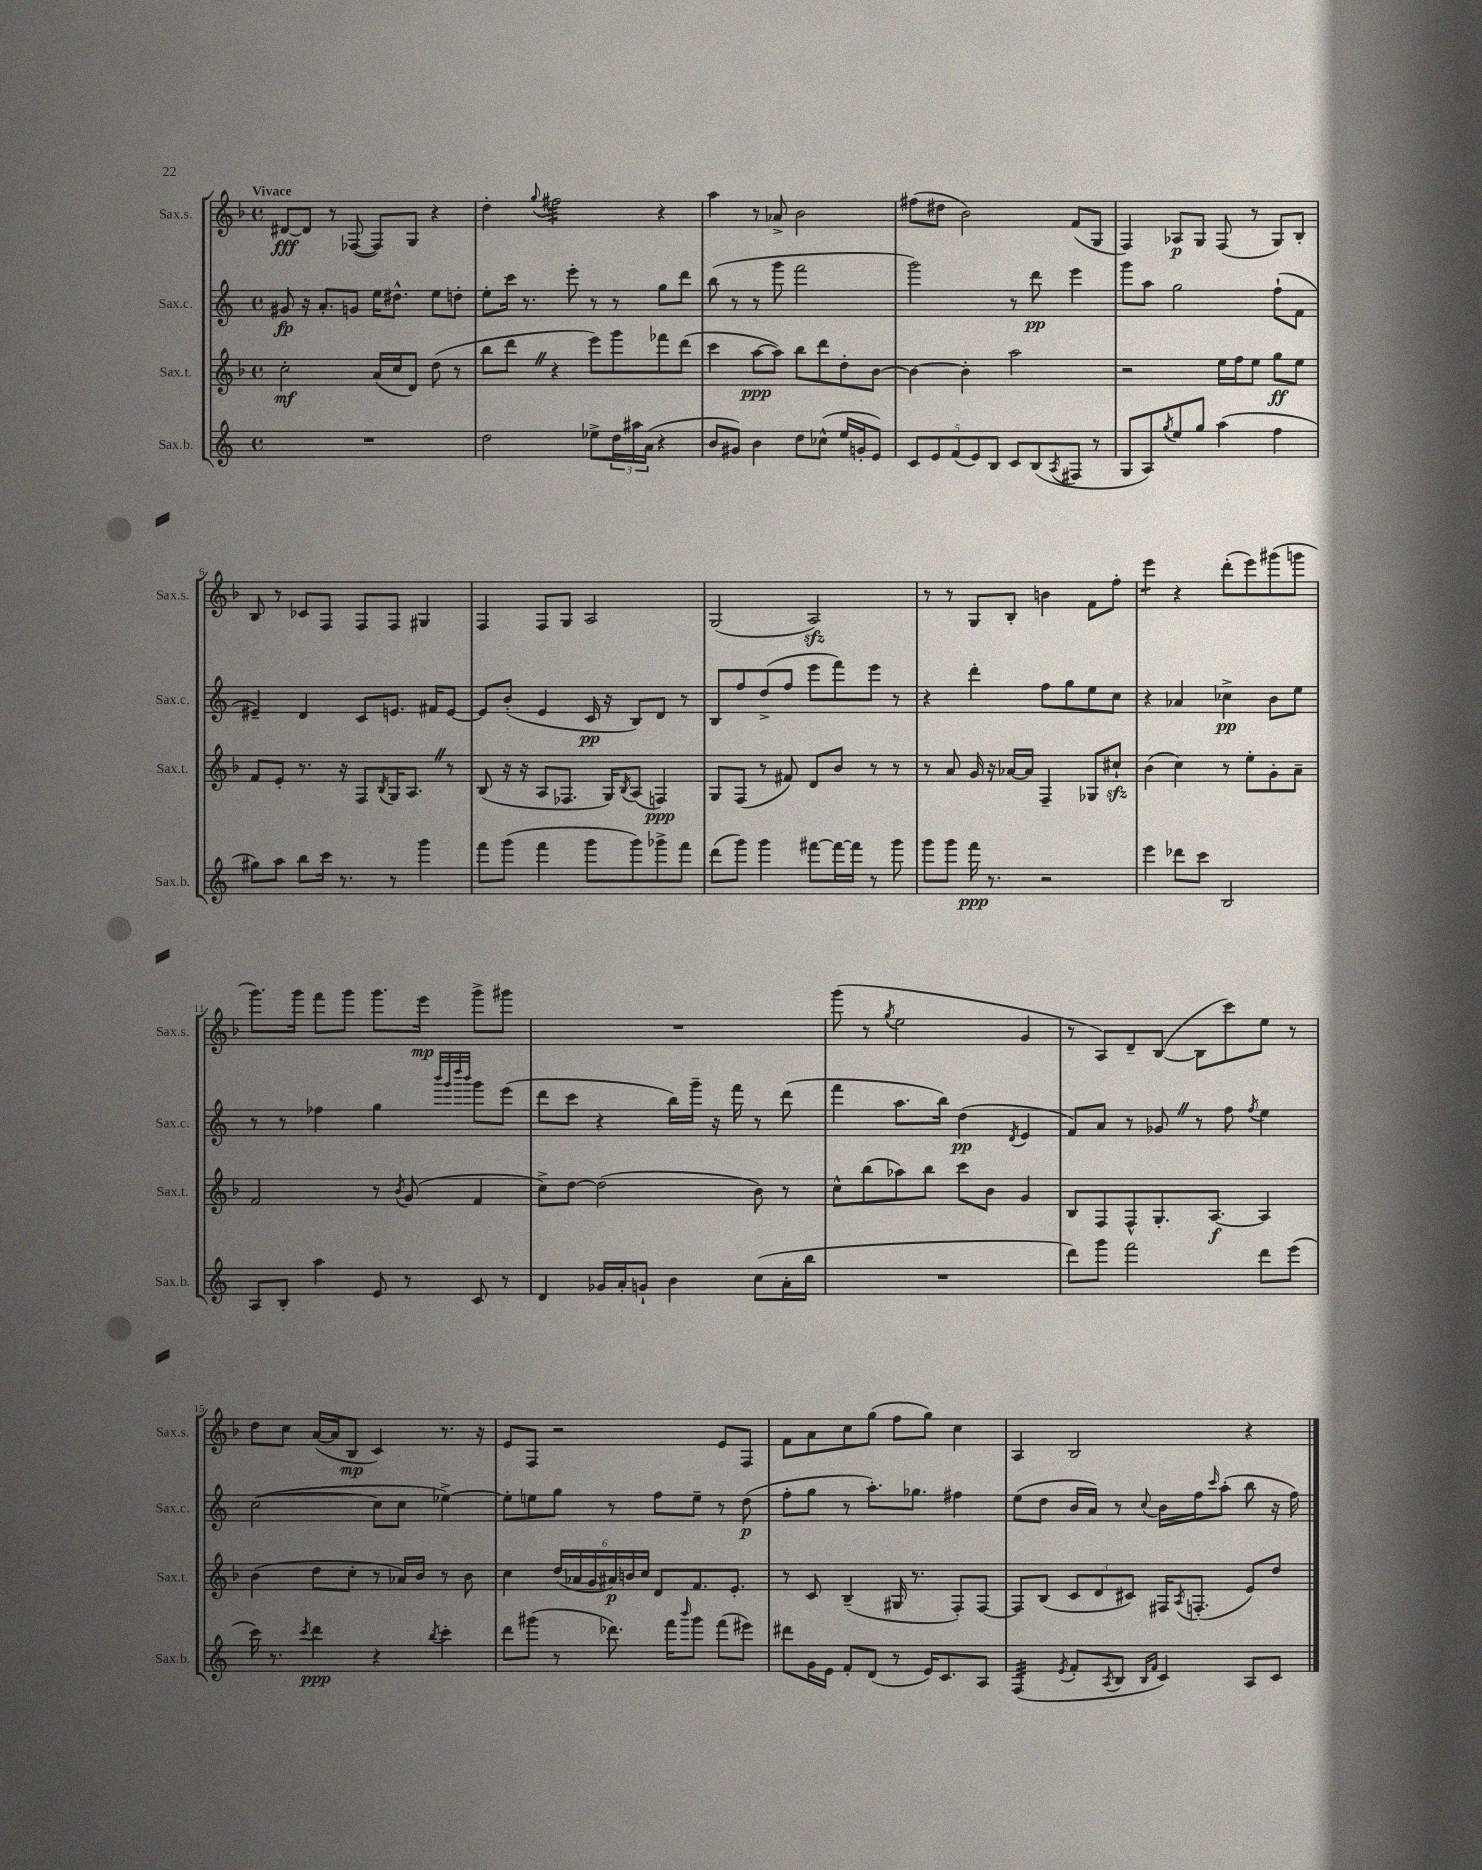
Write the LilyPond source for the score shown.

<<
\new StaffGroup <<
\new Staff = "s0" \with { instrumentName = "Sax.s." shortInstrumentName = "Sax.s." } {
    \clef treble \key f \major \defaultTimeSignature \time 4/4 \tempo "Vivace"
    dis'8~\fff dis'8 r8 fes8~( fes8) g8 r4 |
    d''4-. \appoggiatura { g''8 } fis''2:32 r4 |
    a''4 r8 aes'8-> bes'2 |
    fis''8( dis''8 bes'2) f'8( g8 |
    f4) aes8\p g8 f8( r8 g8) bes8-. |
    bes8 r8 ces'8 f8 f8 f8 gis4 |
    f4 f8 g8 a2 |
    g2( a2\sfz) |
    r8 r8 g8 bes8-. b'4 f'8 f''8-. |
    e'''4:8 r4 d'''8-.( e'''8) gis'''8( g'''8 |
    g'''8.) g'''16 f'''8 g'''8 g'''8. e'''16\mp g'''8-> gis'''8 |
    R1 |
    g'''8( r8 \acciaccatura { g''8 } e''2 g'4 |
    r8 a8) d'8-- bes8~( bes8 c'''8) e''8 r8 |
    d''8 c''8 a'16~( a'16 bes8\mp c'4) r8. r16 |
    e'8 f8 r2 e'8 f8 |
    f'8 a'8 c''8 g''8( f''8 g''8) c''4 |
    a4 bes2 r4 \bar "|." |
}
\new Staff = "s1" \with { instrumentName = "Sax.c." shortInstrumentName = "Sax.c." } {
    \clef treble \key c \major \defaultTimeSignature \time 4/4
    gis'8\fp r16 a'8.-. g'8 e''16 dis''8.-^ e''8 d''8-. |
    e''8-. c'''16 r8. e'''8-. r8 r8 g''8 d'''8 |
    b''8( r8 r8 g'''8 f'''2 |
    g'''2) r8 d'''8\pp e'''4 |
    g'''8 a''8 g''2 f''8-!( f'8 |
    eis'4--) d'4 c'8 e'8. fis'16 e'8~ |
    e'8 b'8-.( e'4 c'16\pp r16 b8) d'8 r8 |
    b8 f''8 d''8->( f''8 e'''8 f'''8) e'''8 r8 |
    r4 d'''4-. f''8 g''8 e''8 c''8 |
    r4 aes'4 ces''4->\pp b'8 e''8 |
    r8 r8 fes''4 g''4 \grace { b'''32 g'''32 d''''32 b'''32 } g'''8 e'''8( |
    d'''8 c'''8 r4 b''16) g'''16-- r16 f'''16 r8 d'''8( |
    f'''4 a''8. b''16) d''4\pp( \acciaccatura { d'8 } e'4 |
    f'8) a'8 r8 ges'8 \once \override BreathingSign.text = \markup { \musicglyph "scripts.caesura.straight" } \breathe r8 f''8 \acciaccatura { f''8 } e''4 |
    c''2~( c''8 c''8 ees''4~->) |
    ees''8-. e''8 g''8 r8 f''8 e''8-- r8 d''8\p( |
    f''8-. g''8 r8 a''8.-.) ges''8. fis''4 |
    e''8( d''8 b'16 a'16) r8 \appoggiatura { c''8 } b'16 f''16 \grace { c'''16 } a''8-.( b''8 r16 f''16) \bar "|." |
}
\new Staff = "s2" \with { instrumentName = "Sax.t." shortInstrumentName = "Sax.t." } {
    \clef treble \key f \major \defaultTimeSignature \time 4/4
    c''2-.\mf a'16( c''16 d'8) d''8( r8 |
    bes''8 d'''8 \once \override BreathingSign.text = \markup { \musicglyph "scripts.caesura.straight" } \breathe r4 e'''8) g'''8 fes'''8 d'''8( |
    c'''4 a''8~\ppp a''8) bes''8 d'''8 d''8-. bes'8~ |
    bes'4~ bes'4-. a''2 |
    r2 e''16 f''16 e''8 g''8\ff e''8 |
    f'8 e'8-. r8. r16 f8 \acciaccatura { bes8 } g16 a8. \once \override BreathingSign.text = \markup { \musicglyph "scripts.caesura.straight" } \breathe r8 |
    bes8( r16 r16 a8 fes8. g16) \acciaccatura { bes8 } a8( f4\ppp) |
    g8 f8( r8 fis'8) d'8 bes'8 r8 r8 |
    r8 a'8 g'16 r16 aes'16~ aes'16 f4-- ges8 cis''8-!\sfz |
    bes'4( c''4) r8 e''8-. g'8-. a'8-- |
    f'2 r8 \acciaccatura { bes'8 } g'8( f'4 |
    c''8->) d''8~ d''2( bes'8) r8 |
    c''8-^ bes''8( aes''8) bes''8 c'''8 bes'8 g'4 |
    bes8 f8 f8-^ g8.-. a8.~\f a4 |
    bes'4( d''8 c''8-. r8 aes'16) bes'16 r8 bes'8 |
    c''4 \tuplet 6/4 { d''16( aes'16 g'16 ais'16\p) b'16 c''16 } d'8 f'8. e'8.-. |
    r8 c'8 bes4--( gis16 r8. f8-.) f8~ |
    f8 bes8( \tuplet 3/2 { c'8 d'8 cis'8) } fis16 \acciaccatura { a8 } f8.-.( e'8) d''8 \bar "|." |
}
\new Staff = "s3" \with { instrumentName = "Sax.b." shortInstrumentName = "Sax.b." } {
    \clef treble \key c \major \defaultTimeSignature \time 4/4
    R1 |
    d''2 ees''8-> \tuplet 3/2 { d''16 ais''16 a'16( } r4 |
    b'8 gis'8) b'4 d''8 ces''8-^( e''16 g'16-. e'8) |
    \tuplet 5/4 { c'8 e'8 f'8( e'8) b8 } c'8 b8( \acciaccatura { a8 } fis8 r8 |
    g8 a8) \acciaccatura { g''8 } e''8 g''8 a''4( f''4 |
    gis''8) a''8 b''8 c'''16 r8. r8 g'''4 |
    f'''8 g'''8( f'''4 g'''8 g'''8) ges'''8-> f'''8 |
    d'''8( g'''8) g'''4 fis'''8~ fis'''16~ fis'''16 r8 g'''8 |
    g'''8 g'''8 f'''16\ppp r8. r2 |
    e'''4 des'''8 c'''8 b2 |
    a8 b8-. a''4 e'8 r8 c'8 r8 |
    d'4 ges'16 a'16-. g'8-! b'4 c''8( a'16-. b''16 |
    R1 |
    d'''8) g'''8 f'''2 d'''8 e'''8( |
    c'''16) r8. \acciaccatura { c'''8 } d'''4\ppp r4 \acciaccatura { b''8 } c'''4-. |
    d'''8 gis'''8( r8 des'''8.) f'''16 \grace { b'''16 } gis'''8 f'''8( eis'''8) |
    dis'''8 g'16 e'16 f'8-. d'8( r8 e'16) c'8. a8 |
    f4:32( \acciaccatura { e'8 } f'8-. \acciaccatura { a8 } b8 \grace { b16 f'16 } c'4) a8 c'8 \bar "|." |
}
>>
>>
